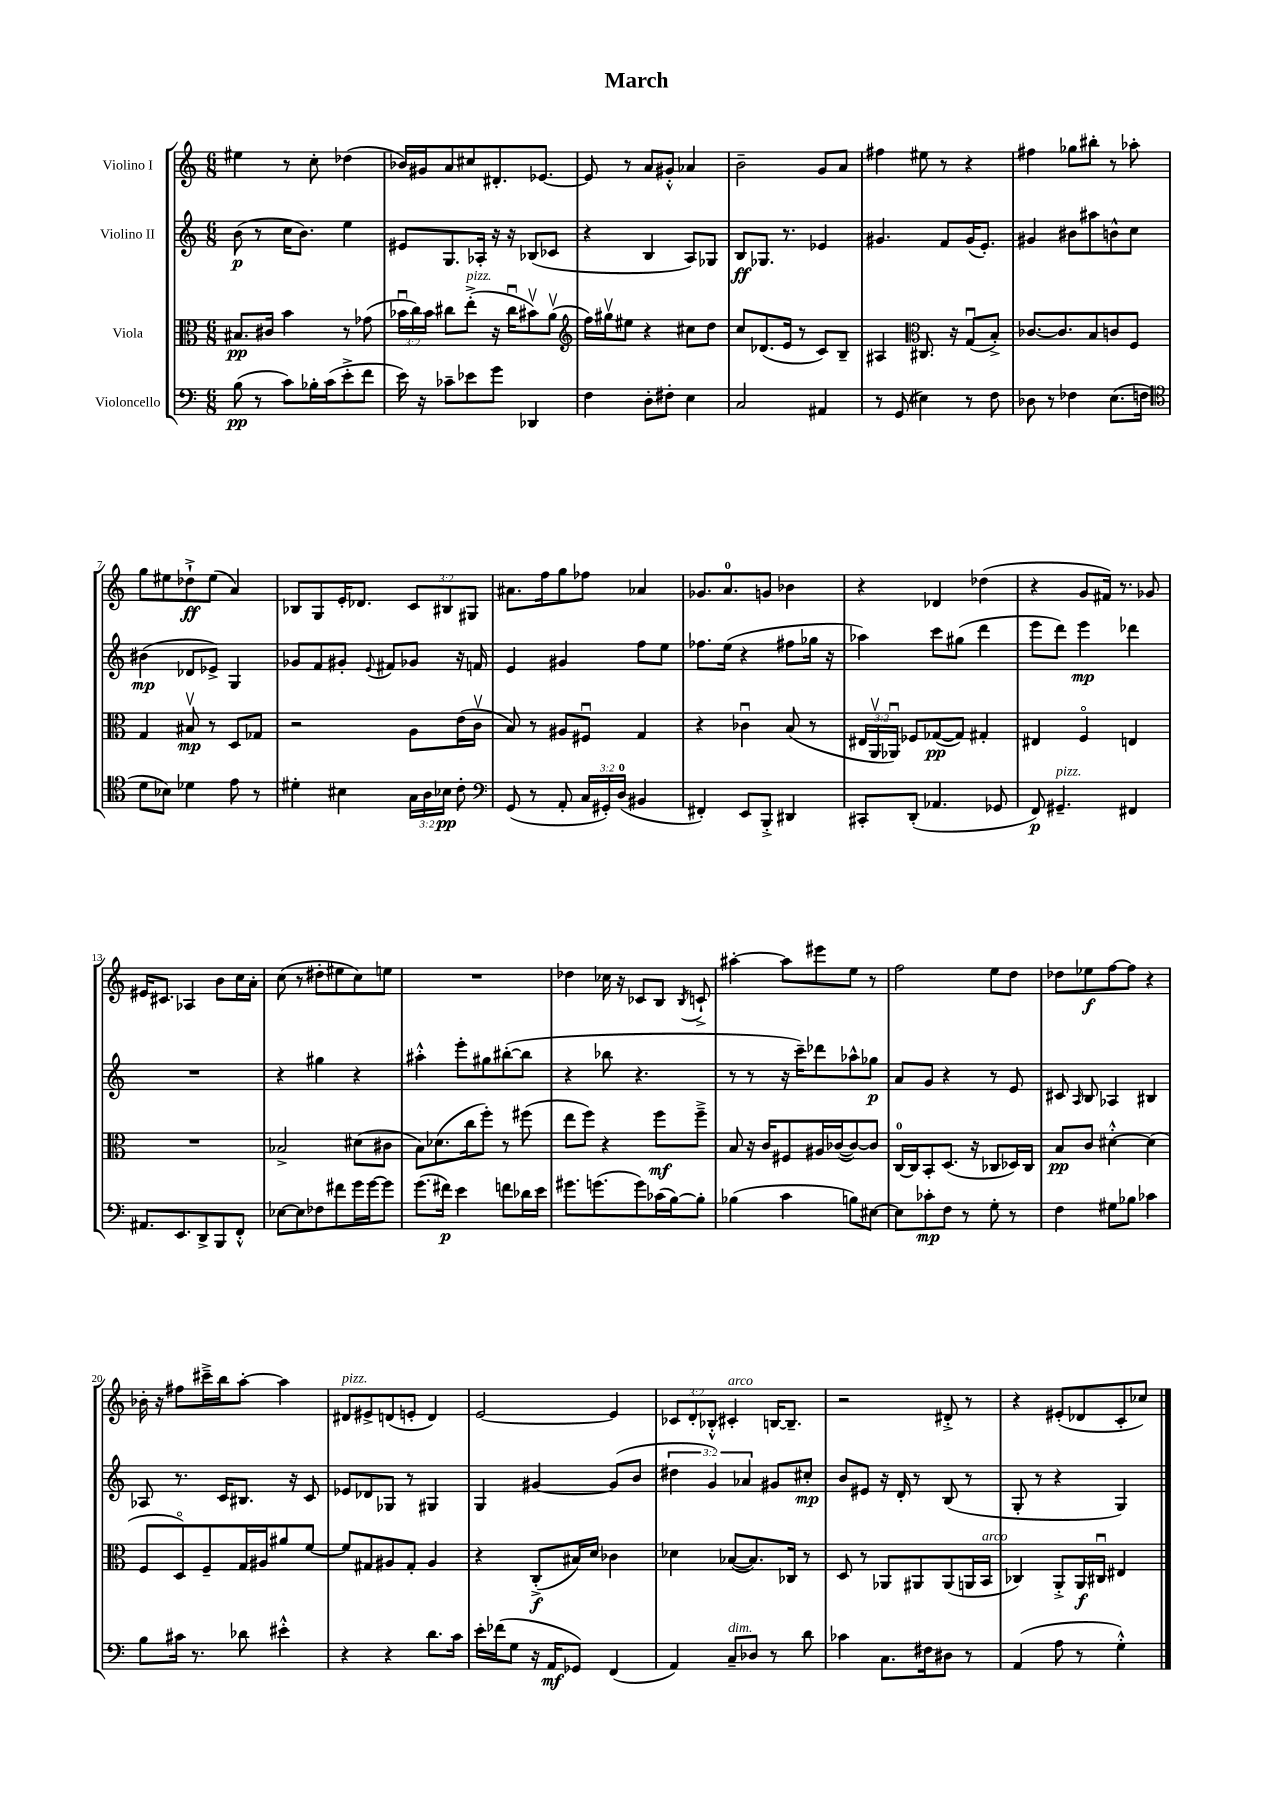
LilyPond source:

\header { title = "March" }
<<
\new StaffGroup <<
\new Staff = "s0" \with { instrumentName = "Violino I" } {
    \clef treble \key c \major \numericTimeSignature \time 6/8 \override Staff.TupletNumber.text = #tuplet-number::calc-fraction-text
    \autoBeamOff eis''4 r8 c''8-. des''4( |
    bes'16[) gis'16 a'8 cis''8 dis'8.-. ees'8.]~ |
    ees'8 r8 a'8[ gis'8]-.-^ aes'4 |
    b'2-- g'8[ a'8] |
    fis''4 eis''8 r8 r4 |
    fis''4 ges''8[ bis''8]-. r8 aes''8-. |
    g''8[ eis''8 des''8-!->\ff eis''8]( a'4) |
    bes8[ g8 e'16-. des'8.] \tuplet 3/2 { c'8[ bis8 gis8] } |
    ais'8.[ f''16 g''8 fes''8] aes'4 |
    ges'8.[ a'8.-0 g'8] bes'4 |
    r4 des'4 des''4( |
    r4 g'8[ fis'16]) r8. ges'8 |
    eis'16[ cis'8.] aes4 b'8[ c''16 a'16]-. |
    c''8( r8 dis''8[-. eis''8 c''8) e''8] |
    R2. |
    des''4 ces''16 r16 ces'8[ b8] \acciaccatura { b8 } c'8-!-> |
    ais''4~-. ais''8[ eis'''8 e''8] r8 |
    f''2 e''8[ d''8] |
    des''8[ ees''8\f f''8~ f''8] r4 |
    bes'16-. r16 fis''8[ cis'''16---> b''16 a''8]~-. a''4 |
    dis'8[^\markup { \italic "pizz." } eis'8-> d'8( e'8]-. d'4) |
    e'2~ e'4 |
    \tuplet 3/2 { ces'8[ d'8-. bes8]-.-^ } cis'4-.^\markup { \italic "arco" } b16[~ b8.]-- |
    r2 dis'8-.-> r8 |
    r4 eis'8[-.( des'8 c'8-. ces''8]) \bar "|." |
}
\new Staff = "s1" \with { instrumentName = "Violino II" } {
    \clef treble \key c \major \numericTimeSignature \time 6/8 \override Staff.TupletNumber.text = #tuplet-number::calc-fraction-text
    \autoBeamOff b'8\p( r8 c''16[ b'8.]) e''4 |
    eis'8[ g8. aes16]-. r16 r16 bes8[( ces'8] |
    r4 b4 a8[) ges8] |
    b8[\ff ges8.] r8. ees'4 |
    gis'4. f'8[ gis'16( e'8.]-.) |
    gis'4 bis'8[ ais''8 b'8-^ c''8] |
    bis'4\mp( des'8[ ees'8]->) g4 |
    ges'8[ f'8 gis'8]-. \appoggiatura { e'8 } fis'8[ ges'8] r16 f'16 |
    e'4 gis'4 f''8[ e''8] |
    fes''8.[ e''16]( r4 fis''8[ ges''16] r16 |
    aes''4) c'''8[ gis''8]( d'''4 |
    e'''8[ d'''8]) e'''4\mp des'''4 |
    R2. |
    r4 gis''4 r4 |
    ais''4-.-^ e'''8[-. gis''8 bis''8~-.( bis''8] |
    r4 bes''8 r4. |
    r8 r8 r16 c'''16[--) des'''8 aes''8-^ ges''8]\p |
    a'8[ g'8] r4 r8 e'8 |
    cis'8 \grace { a16 } b8 aes4 bis4 |
    aes8 r8. c'16[ bis8.] r16 c'8 |
    ees'8[ des'8 ges8] r8 gis4 |
    g4 gis'4~ gis'8[( b'8] |
    \tuplet 3/2 { dis''4 g'4) aes'4 } gis'8[ cis''8]-.\mp |
    b'8[ eis'8] r16 d'16-. r8 b8( r8 |
    g8-. r8 r4 g4) \bar "|." |
}
\new Staff = "s2" \with { instrumentName = "Viola" } {
    \clef alto \key c \major \numericTimeSignature \time 6/8 \override Staff.TupletNumber.text = #tuplet-number::calc-fraction-text
    \autoBeamOff bis8.[\pp cis'16] b'4 r8 ges'8( |
    \tuplet 3/2 { bes'16[\downbow c''16) bes'16] } cis''8[ e''8]-.->^\markup { \italic "pizz." }( r16 cis''16[\downbow bis'8\upbow) a'8]\upbow( |
    \clef treble f''16[) gis''16\upbow eis''8] r4 cis''8[ d''8] |
    c''8[ des'8.( e'16] r8 c'8[) b8]-- |
    ais4 \clef alto cis8. r16 g8[\downbow( b8]-.->) |
    ces'8.[~ ces'8. b8 c'8 f8] |
    g4 bis8\upbow\mp r8 d8[ ges8] |
    r2 a8[ e'16( c'16]\upbow |
    b8) r8 ais8[ fis8]\downbow g4 |
    r4 ces'4\downbow b8( r8 |
    \tuplet 3/2 { eis16[ a,16\upbow aes,16]\downbow) } fes8[ ges8~\pp( ges8]) gis4-. |
    eis4 f4\flageolet e4 |
    R2. |
    bes2-> dis'8[( cis'8] |
    b8[) des'8.( c''16 f''8]-.) r8 fis''8( |
    e''8[ f''8]) r4 f''8[\mf f''8]---> |
    b8 r16 c'16[ fis8 ais16 ces'16~( ces'8~) ces'8] |
    c16[-0~ c16 b,8-. d8.]( r16 ces8[ des16) ces16] |
    b8[\pp c'8] dis'4~-.-^ dis'4( |
    f8[ d8\flageolet) f8-- g16 ais16 ais'8 f'8]~ |
    f'8[ gis8 ais8 gis8]-. ais4 |
    r4 c8[-.->\f( bis16) d'16] ces'4 |
    des'4 bes8[~( bes8.) ces16] r8 |
    d8 r8 aes,8[ ais,8 ais,8( a,16 b,16]^\markup { \italic "arco" } |
    ces4) a,8[-.-> a,16\f cis16]\downbow eis4 \bar "|." |
}
\new Staff = "s3" \with { instrumentName = "Violoncello" } {
    \clef bass \key c \major \numericTimeSignature \time 6/8 \override Staff.TupletNumber.text = #tuplet-number::calc-fraction-text
    \autoBeamOff b8\pp( r8 c'8[) bes16-. c'16( e'8-.-> f'8] |
    e'16) r16 ces'8[-- ees'8 g'8] des,4 |
    f4 d8[-. fis8]-. e4 |
    c2 ais,4 |
    r8 g,8( eis4) r8 f8 |
    des8 r8 fes4 e8.[( f16] |
    \clef tenor d'8[ bes8]) des'4 e'8 r8 |
    dis'4-. bis4 \tuplet 3/2 { g16[ a16 bes16]\pp } c'8-. |
    \clef bass g,8( r8 a,8-. \tuplet 3/2 { c16[ gis,16-.) d16]-0( } bis,4 |
    fis,4-.) e,8[ b,,8]-.-> dis,4 |
    cis,8[-. d,8]-.( aes,4. ges,8 |
    f,8\p) gis,4.--^\markup { \italic "pizz." } fis,4 |
    ais,8.[ e,8. d,8-> b,,8 f,8]-.-^ |
    ees8[~ ees8 fes8 fis'8 g'16 g'16~ g'8] |
    g'8.[( fis'16]\p) e'4 f'8[ des'16 e'16] |
    gis'8.[ g'8.( g'8) ces'16( b16~) b8]-. |
    bes4( c'4 b8[) eis8]~ |
    eis8[ ces'8-.\mp f8] r8 g8-. r8 |
    f4 gis8[ bes8] ces'4 |
    b8[ cis'16] r8. des'8 eis'4-.-^ |
    r4 r4 d'8.[ c'16] |
    e'16[-. fes'16( g8] r16 a,16[\mf ges,8]) f,4( |
    a,4) c8[--^\markup { \italic "dim." } des8] r8 d'8 |
    ces'4 c8.[ fis16 dis8] r8 |
    a,4( a8 r8 g4-.-^) \bar "|." |
}
>>
>>
